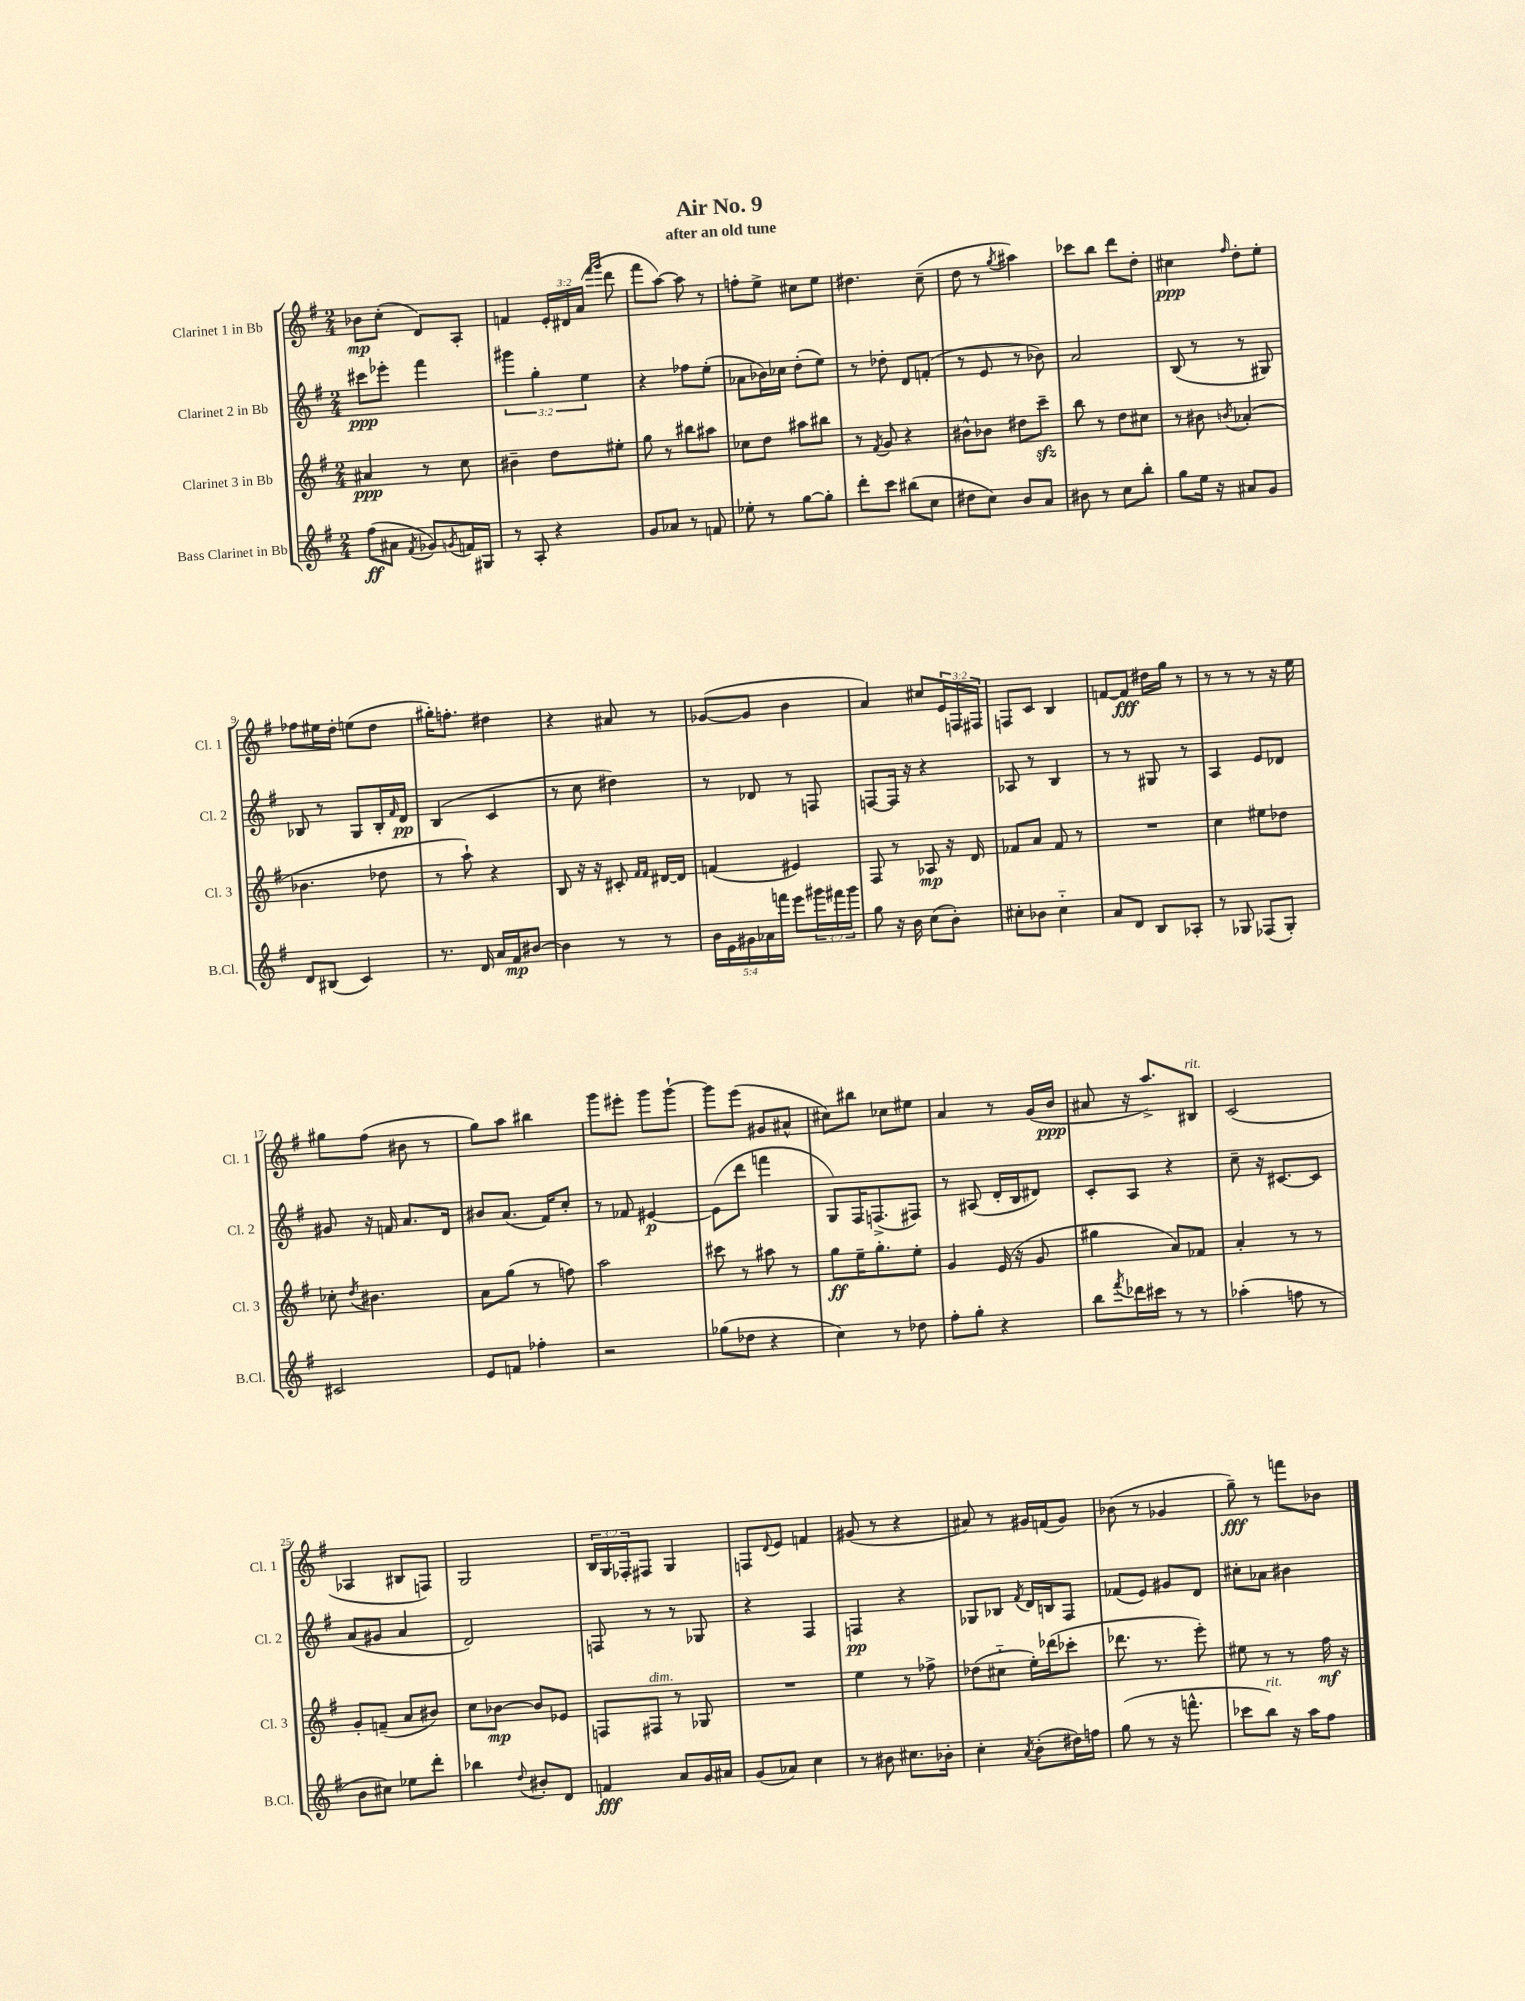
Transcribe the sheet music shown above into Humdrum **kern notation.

**kern	**kern	**kern	**kern
*staff4	*staff3	*staff2	*staff1
*clefG2	*clefG2	*clefG2	*clefG2
*k[f#]	*k[f#]	*k[f#]	*k[f#]
*M2/4	*M2/4	*M2/4	*M2/4
(8ff#	4a#	8ccc#	8b-
8a#	.	8eee-'	(8cc'
8qf#	.	.	.
8g-)	8r	4fff#	8d)
8qg	.	.	.
16f	8cc	.	8A'
16G#	.	.	.
=	=	=	=
8r	4b#~	6ggg#	4f
8A'	.	.	.
.	.	6gg'	.
4r	8dd	.	24e'
.	.	.	24d#
.	.	6ee	(24a
.	.	.	16qqfff#
.	.	.	16qqggg
.	8ee#'	.	8ddd
=	=	=	=
8g	8gg	4r	8fff#
8a-	8r	.	[8aa)
8r	8bb#	8ff-	8aa]
8f	8aa#	(8ee'	8r
=	=	=	=
8ee-'	8cc-	8a-	8ff'
8r	8dd	16b-)	8ee^
.	.	16cc-	.
[8gg	8aa#	(8dd'	8cc#
8gg']	8bb#	8ee)	8ee
=	=	=	=
8ddd'	8r	8r	4.dd#
.	8qf#	.	.
8ccc	8g	8dd-'	.
(8bb#	4r	8d	.
8cc	.	(8f'	(8cc~
=	=	=	=
8dd#	8b#^^	8r	8dd
8cc)	8b-	8e	8r
.	.	.	8qgg
8b	8dd#	8r	4aa#)
8a	8ccc~	8b-)	.
=	=	=	=
8b#	8bb	2a	8ccc-
8r	8r	.	8bb
8cc	8dd	.	8ddd
8bb'	8cc#	.	8dd'
=	=	=	=
8gg	8r	(8B	4cc#
16ee	8b#	8r	.
16r	.	.	.
.	8qb	.	16qqff#
8a#	(4a-'	8r	8dd'
8g	.	8G#)	8ee'
=	=	=	=
8d	4.b-	8B-	8ff-
(8B#	.	8r	16ee#
.	.	.	16dd'
4c)	.	8G	(8ee
.	8dd-	16B-'	8dd
.	.	16qqf#	.
.	.	16d	.
=	=	=	=
8.r	8r	(4B	16gg#')
.	.	.	8.ff'
.	8aa`)	.	.
16d	.	.	.
16a	4r	4c	4dd#
16f#	.	.	.
[8b#	.	.	.
=	=	=	=
4b#]	8B	8r	4r
.	16r	8cc	.
.	16r	.	.
8r	8c#'	4dd#)	8a#
.	16qqf#	.	.
.	16qqf#	.	.
8r	[16d#	.	8r
.	16d#]	.	.
=	=	=	=
20b	(4f	8r	([8g-
20e	.	.	.
20g#	.	.	.
.	.	8d-	8g-]
20a-	.	.	.
20fff	.	.	.
8eee	4e#)	8r	4b
24ggg#	.	8F	.
24fff#	.	.	.
24ggg#	.	.	.
=	=	=	=
8gg	8F#	[8F	4a)
16r	8r	16F]	.
16b	.	16r	.
(8cc	8A-	4r	8cc#
8b')	16r	.	24e
.	.	.	24F
.	16d	.	.
.	.	.	24F#
=	=	=	=
8cc#'	8f-	8A-	8F
8b-	8a	8r	8c
4cc#'~	8f-	4B	4B
.	8r	.	.
=	=	=	=
8a	2r	8r	[8f
8d	.	8r	8f]
8B	.	8G#	16dd#
.	.	.	16gg
8A-'	.	8r	8r
=	=	=	=
8r	4cc	4A	8r
8G-	.	.	8r
(8F-	8ee#	8e	8r
8G-')	8dd-	8d-	16r
.	.	.	16ee
=	=	=	=
2c#	8cc-'	8g#	8gg#
.	8qdd	.	.
.	4.b#	16r	(8ff#
.	.	16f	.
.	.	8.a	8b#
.	.	.	8r
.	.	16d	.
=	=	=	=
8e	8a	8b#	8gg)
8f	(8gg	(8.a	8aa
4ff-'	8r	.	4bb#
.	.	16f#)	.
.	8ff)	8cc'	.
=	=	=	=
2r	2aa	8r	8ggg
.	.	8f-	8eee#'
.	.	[4e#	8ggg
.	.	.	[8ggg`
=	=	=	=
(8gg-	8ccc#	(8e#]	8ggg]
8dd-	8r	8ddd	(8eee
4r	8aa#	4fff	8g#
.	8r	.	8a#^^
=	=	=	=
4cc)	8gg	8G)	8cc#)
.	16ee~	16F#	8bb#
.	8.gg'	(8.F^	.
8r	.	.	8cc-
8dd-	8ee'	8F#)	8ee#
=	=	=	=
8ff#'	4g	8r	4a
8gg'	.	(8A#	.
4r	(16e	16d'	8r
.	16r	16B	.
.	8g	8d#)	(16g
.	.	.	16b
=	=	=	=
8bb	4gg#	8c'	8a#
8qfff#	.	.	.
16ddd-	.	8A	16r
16ccc#	.	.	8.aa^)
8r	8a)	4r	.
8r	8f-	.	8B#
=	=	=	=
(4aa-'	4a'	8cc~	(2c
.	.	16r	.
.	.	[8.c#	.
8ff	8r	.	.
8r	8r	8c#]	.
=	=	=	=
8b	8g'	(8a	4A-
8cc#)	(8f~	8g#	.
8ee-	8a	4a	8B#
8ddd'	8b#)	.	8F)
=	=	=	=
4bb-	8cc	2d)	2G
.	[8b-	.	.
8qqdd	.	.	.
8b#'	8b-]	.	.
8d	8e-	.	.
=	=	=	=
4f	8F	8F	24B
.	.	.	24G
.	.	.	24F-'
.	8F#	8r	8F#
8a	8r	8r	4G
16g	8G-	8G-	.
16a#	.	.	.
=	=	=	=
(8g	2r	4r	8F
.	.	.	8qqd
8a-)	.	.	8e
4cc	.	4F#	4f
=	=	=	=
8r	4ee	4F	(8g#
8b#	.	.	8r
8.cc#	8r	4r	4r
.	8ff-^	.	.
16b-'	.	.	.
=	=	=	=
4cc'	(8dd-	8G-	8a#)
.	8cc#'~	8B-	8r
8qa	.	8qf#	.
(8b'	16ee')	16d	16g#
.	(16ddd-	16B	(16f
16dd#)	8ccc-'	8F#	8g#)
16ff	.	.	.
=	=	=	=
(8gg	8.ddd-	(8f-	(8b-
8r	.	8e)	8r
.	8.r	.	.
16r	.	8g#	4g-
8.fff^^	.	.	.
.	8eee')	8d	.
=	=	=	=
8ccc-	8ee#	8cc#'	8gg~)
8bb)	8r	8a-	8r
16r	8r	4b#	8fff
16aa	.	.	.
8ff#	16ff#	.	8b-
.	16r	.	.
==	==	==	==
*-	*-	*-	*-
